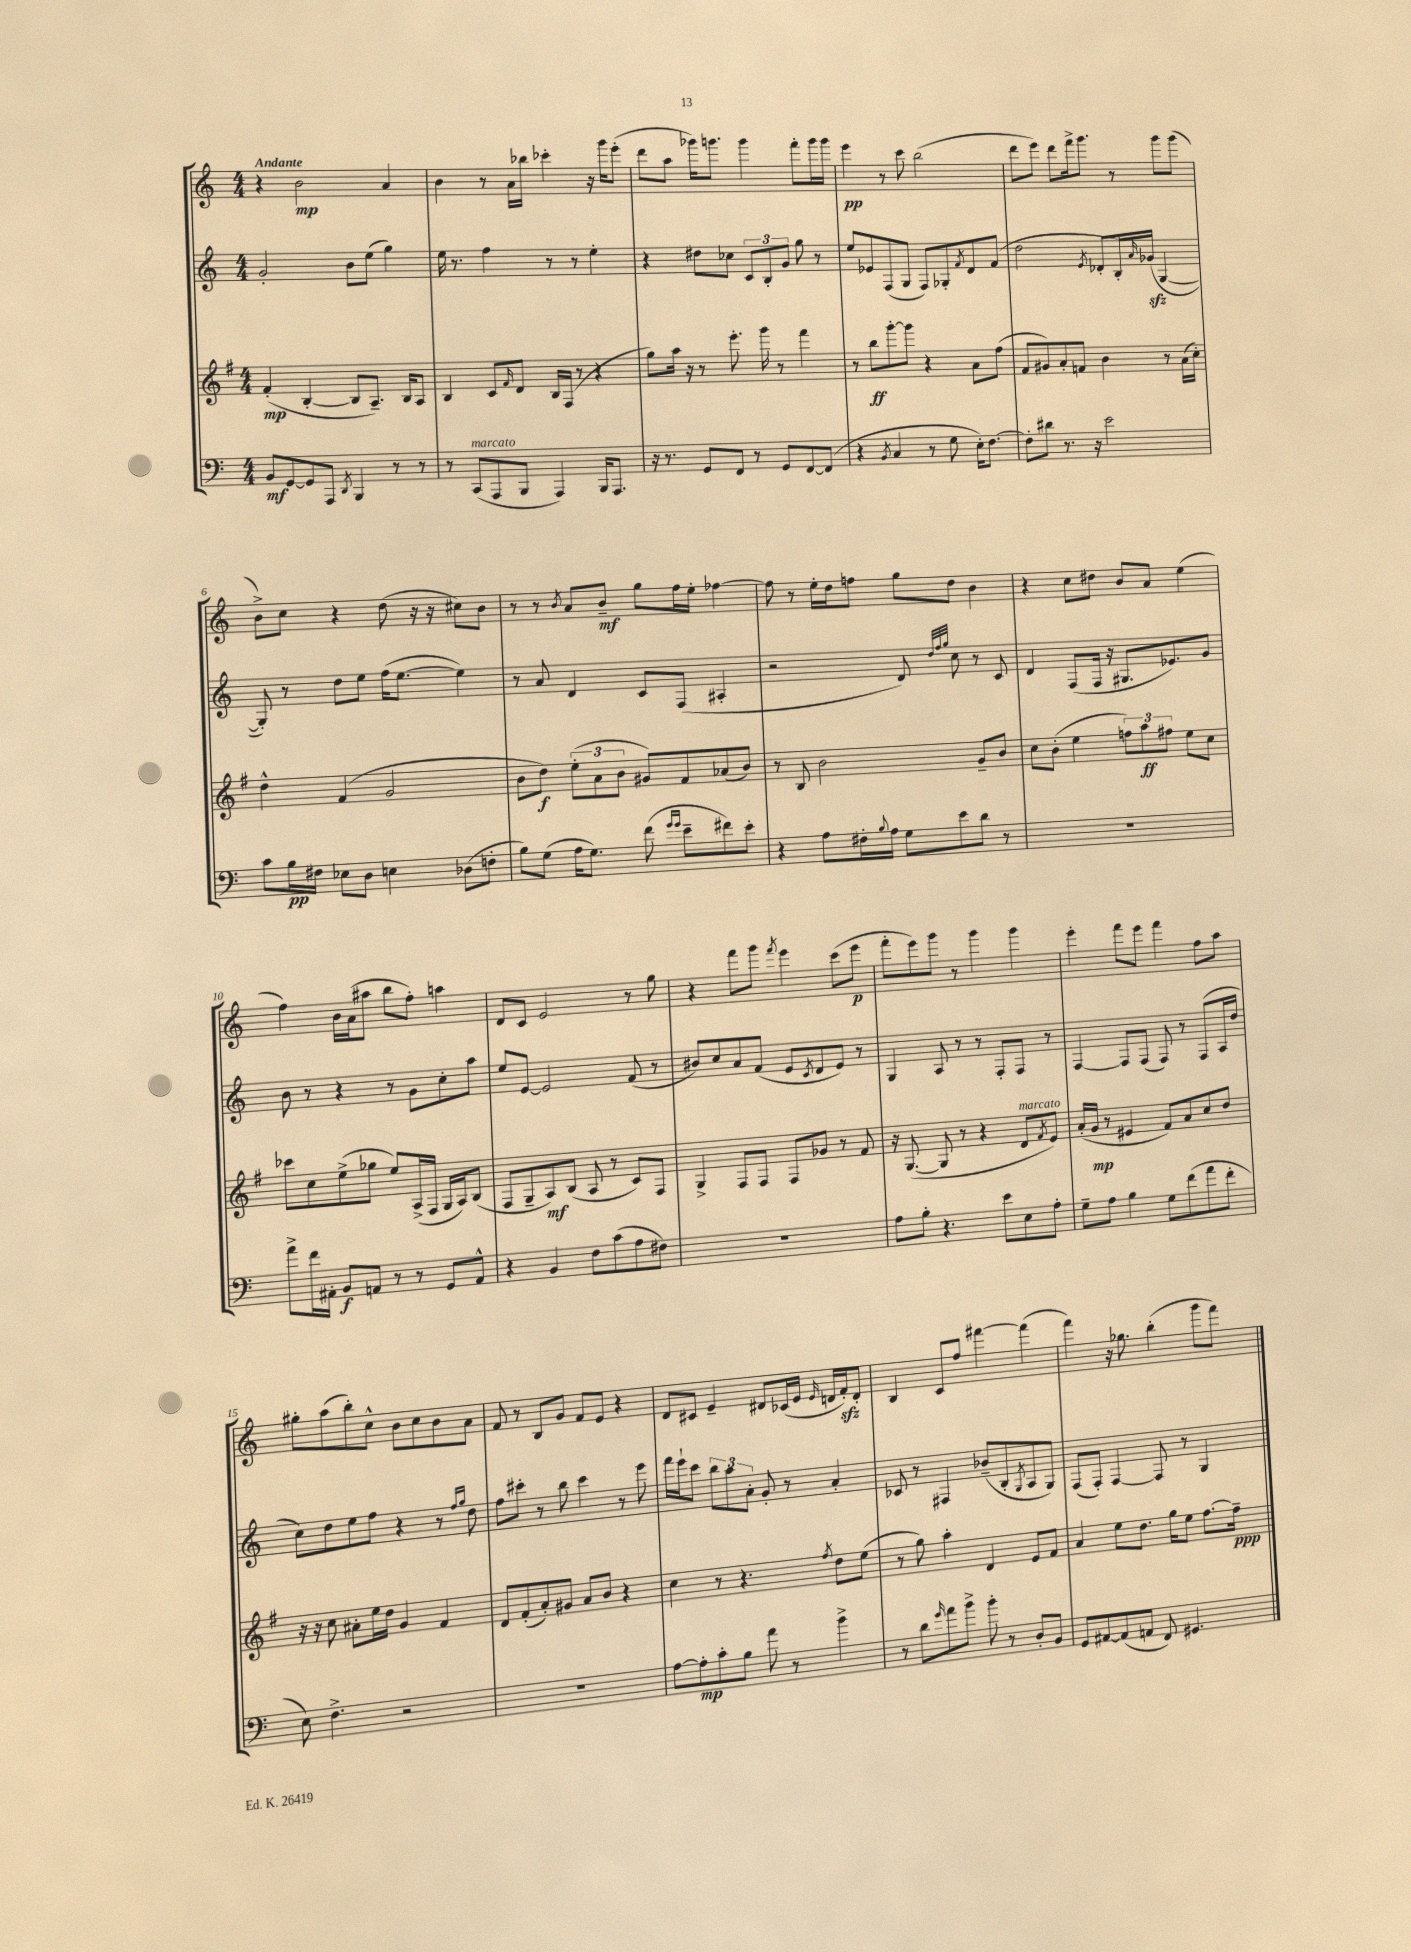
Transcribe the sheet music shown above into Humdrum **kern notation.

**kern	**dynam	**kern	**dynam	**kern	**kern	**dynam
*part4	*part4	*part3	*part3	*part2	*part1	*part1
*staff4	*staff4	*staff3	*staff3	*staff2	*staff1	*staff1
*clefF4	*	*clefG2	*	*clefG2	*clefG2	*
*k[]	*	*k[f#]	*	*k[]	*k[]	*
*M4/4	*	*M4/4	*	*M4/4	*M4/4	*
=1	=1	=1	=1	=1	=1	=1
!	!	!	!	!	!LO:TX:a:B:t=Andante	!
8BB/L	mf	(4f#'/	mp	2g'/	4r	.
[8GG/	.	.	.	.	.	.
8GG/]	.	[4B'/	.	.	2b\	mp
8AAA/J	.	.	.	.	.	.
8qDD/	.	.	.	.	.	.
4BBB/	.	8B/L]	.	8b\L	.	.
.	.	8.A~/J)	.	(8ee\J	.	.
8r	.	.	.	4gg\)	4a/	.
.	.	16B/KL	.	.	.	.
8r	.	8A/J	.	.	.	.
=2	=2	=2	=2	=2	=2	=2
8r	.	4B/	.	16ee\	4b\	.
.	.	.	.	8.r	.	.
!LO:TX:a:i:t=marcato	!	!	!	!	!	!
(8CC/L	.	.	.	.	.	.
8AAA/	.	8c/L	.	4ff\	8r	.
.	.	16qqf#/	.	.	.	.
8BBB/J	.	8d/J	.	.	16a\LL	.
.	.	.	.	.	16bb-X\JJ	.
4AAA/)	.	16B/LL	.	8r	4ccc-X'\	.
.	.	(16F#/JJ	.	.	.	.
.	.	8r	.	8r	.	.
16BBB/KL	.	4r	.	4ee'\	16r	.
8.AAA/J	.	.	.	.	16ggg\KL	.
.	.	.	.	.	(8eee'\J	.
=3	=3	=3	=3	=3	=3	=3
16r	.	8gg\L)	.	4r	8ddd\L	.
8.r	.	.	.	.	.	.
.	.	16aa\Jk	.	.	8aa\J	.
.	.	16r	.	.	.	.
8GG/L	.	8r	.	8dd#X\L	16ggg-X\KL)	.
.	.	.	.	.	8.gggn\J	.
8FF/J	.	8.eee'\	.	8cc-X\J	.	.
8r	.	.	.	12c/L	4ggg\	.
.	.	16ggg\	.	.	.	.
.	.	.	.	12B'/	.	.
8GG/L	.	8r	.	.	.	.
.	.	.	.	12g/J	.	.
[8FF/	.	4fff#\	.	8gg\	8fff'\L	.
(8FF/J]	.	.	.	8r	16ggg\L	.
.	.	.	.	.	16ggg\JJ	.
=4	=4	=4	=4	=4	=4	=4
4r	.	8r	.	8ee/L	4eee\	pp
.	.	8bb\L	ff	8e-X/	.	.
8qBB/	.	.	.	.	.	.
4C/	.	[8ggg'\	.	(8F/	8r	.
.	.	8ggg\J]	.	8G/J	8ccc\	.
8r	.	4r	.	8F/L)	(2bb\	.
8G\	.	.	.	8G-X'/	.	.
.	.	.	.	8qf/	.	.
16E'\KL)	.	8a\L	.	8d/	.	.
[8.F\J	.	.	.	.	.	.
.	.	(8ff#\J	.	(8f/J	.	.
=5	=5	=5	=5	=5	=5	=5
8F'\L]	.	8f#/L	.	2dd\	8ddd\L	.
8d#X\J	.	8g#X/)	.	.	8eee\J)	.
8.r	.	8a'/	.	.	8ddd\L	.
.	.	8fn/J	.	.	16fff^\k	.
16r	.	.	.	.	8.ggg\J	.
.	.	.	.	8qe/	.	.
2e\	.	4b\	.	8d-X'/L	.	.
.	.	.	.	16B'/L)	8r	.
.	.	.	.	16qqa/	.	.
.	.	.	.	(16g-Xzz/JJ	.	.
.	.	8r	.	[4G/	8ggg\L	.
.	.	(16a\LL	.	.	(8ggg\J	.
.	.	16cc'\JJ)	.	.	.	.
!!LO:LB:g=z
=6	=6	=6	=6	=6	=6	=6
8c\L	.	4dd^^\	.	8G'/])	8b^\L)	.
16B\L	pp	.	.	8r	8cc\J	.
16F#X\JJ	.	.	.	.	.	.
8E-X\L	.	(4f#/	.	8dd\L	4r	.
8D\J	.	.	.	8ee\J	.	.
4En\	.	2g/	.	(16ff\KL	(8dd\	.
.	.	.	.	[8.ee\J	.	.
.	.	.	.	.	16r	.
.	.	.	.	.	16r	.
(8D-X\L	.	.	.	4ee\])	8cc#X\L)	.
8Fn'\J	.	.	.	.	8b\J	.
=7	=7	=7	=7	=7	=7	=7
8B\L)	.	8b\L	.	8r	8r	.
(8G\J	.	8dd\J)	f	8a/	8r	.
.	.	.	.	.	8qb/	.
16A\KL	.	(12ee'\L	.	4d/	8a/L	.
8.G\J)	.	.	.	.	.	.
.	.	12a\	.	.	.	.
.	.	.	.	.	8b~/J	mf
.	.	12b\J	.	.	.	.
(8f\	.	8g#X/L)	.	8c/L	8gg\L	.
16qqg/LL	.	.	.	.	.	.
16qqg/JJ	.	.	.	.	.	.
8e~\L	.	8f#/	.	(8F/J	16ff\L	.
.	.	.	.	.	16ee'\JJ	.
8f#X\)	.	(8a-X/	.	4A#X'/	[4ff-X\	.
8e'\J	.	8b/J)	.	.	.	.
=8	=8	=8	=8	=8	=8	=8
4r	.	8r	.	2r	8ff-\]	.
.	.	8B/	.	.	8r	.
8A\L	.	2b\	.	.	16ee'\LL	.
.	.	.	.	.	16dd\J	.
16F#X'\L	.	.	.	.	8ffn\J	.
8qqB/	.	.	.	.	.	.
16A\JJ	.	.	.	.	.	.
8G\L	.	.	.	8d/)	8gg\L	.
.	.	.	.	32qqdd/LLL	.	.
.	.	.	.	32qqff/	.	.
.	.	.	.	32qqgg/JJJ	.	.
8e\	.	.	.	8cc\	8dd\J	.
8d\J	.	8g~/L	.	8r	4b\	.
8r	.	8b/J	.	8c/	.	.
=9	=9	=9	=9	=9	=9	=9
1r	.	8cc\L	.	4d/	4r	.
.	.	(8b'\J	.	.	.	.
.	.	4ee\	.	(8F/L	8cc\L	.
.	.	.	.	16F/Jk	8dd#X\J	.
.	.	.	.	16r	.	.
.	.	12ffn\L)	.	8.G#X/L	8b/L	.
.	.	12aa\	ff	.	.	.
.	.	.	.	.	8a/J	.
.	.	12ff#X\J	.	.	.	.
.	.	.	.	8.e-X/)	.	.
.	.	8ee\L	.	.	(4ee\	.
.	.	8cc\J	.	8g/J	.	.
!!LO:LB:g=z
=10	=10	=10	=10	=10	=10	=10
8a^\L	.	8ccc-X\L	.	8b\	4ff\)	.
16f\L	.	8cc\	.	8r	.	.
16AA#X'\JJ	.	.	.	.	.	.
8BB/L	f	(8ee^\	.	4r	16b\LL	.
.	.	.	.	.	(16a\J	.
8AAn/J	.	8gg-X\J	.	.	8aa#X\J	.
8r	.	8ee/L)	.	8r	8bb\L	.
8r	.	(16A^/L	.	8g\L	8ff'\J)	.
.	.	16F#/JJ	.	.	.	.
8GG/L	.	16G/LL	.	8cc'\	4aan\	.
.	.	16A/J)	.	.	.	.
8AA^^/J	.	(8B/J	.	8aa\J	.	.
=11	=11	=11	=11	=11	=11	=11
4r	.	8F#/L	.	8ee/L	8d/L	.
.	.	8G~/	.	[8e/J	8c/J	.
4BB/	.	8A/)	mf	2e/]	2e/	.
.	.	(8B/J	.	.	.	.
8F\L	.	8A/	.	.	.	.
(8c\	.	8r	.	.	.	.
8A\	.	8c/L)	.	(8f/	8r	.
8F#X\J)	.	8F#/J	.	8r	8gg\	.
=12	=12	=12	=12	=12	=12	=12
1r	.	4G^/	.	8b#X/L)	4r	.
.	.	.	.	8cc/	.	.
.	.	8F#/L	.	8a/	8fff\L	.
.	.	8F#/J	.	(8f/J	8ggg\J	.
.	.	.	.	.	8qfff/	.
.	.	8F#/L	.	8e/L	4eee\	.
.	.	.	.	8qc/	.	.
.	.	8g-X/J	.	8d/	.	.
.	.	8r	.	8e/J)	(8ccc\L	.
.	.	8f#/	.	8r	8eee\J	p
=13	=13	=13	=13	=13	=13	=13
8A\L	.	16r	.	4G/	8fff'\L	.
.	.	([8.G/	.	.	.	.
8B'\J	.	.	.	.	8eee\)	.
4.r	.	8G/]	.	8A/	8ggg\J	.
.	.	8r	.	8r	8r	.
.	.	4r	.	8r	4ggg\	.
8e\L	.	.	.	8F'/L	.	.
!	!	!LO:TX:a:i:t=marcato	!	!	!	!
8E\	.	8d/L	.	8F/J	4ggg\	.
.	.	8qf#/	.	.	.	.
8A'\J	.	8e/J)	.	8r	.	.
=14	=14	=14	=14	=14	=14	=14
8G~\L	.	(16a'/LL	.	[4F/	4eee'\	.
.	.	16g/JJ	mp	.	.	.
8A\J	.	8r	.	.	.	.
4B\	.	4e#X/	.	8F/L]	8fff\L	.
.	.	.	.	(8F/J	8eee\J	.
8G\L	.	8f#/L)	.	8F/)	4fff\	.
(8f\	.	8a/	.	8r	.	.
8a\	.	8cc/	.	(8F/L	8ff\L	.
8f'\J	.	8dd/J	.	16A/L	8aa\J	.
.	.	.	.	16dd/JJ	.	.
!!LO:LB:g=z
=15	=15	=15	=15	=15	=15	=15
8E\)	.	16r	.	8cc\L)	8gg#X'\L	.
.	.	16r	.	.	.	.
4.F^\	.	8cc\	.	8dd\	(8aa\	.
.	.	8a#X'\L	.	8ee\	8bb'\)	.
.	.	16ee\L	.	8ff\J	8cc^^\J	.
.	.	16dd\JJ	.	.	.	.
2r	.	4g/	.	4r	8b\L	.
.	.	.	.	.	8cc\	.
.	.	4f#/	.	8r	8b\	.
.	.	.	.	16qqff/LL	.	.
.	.	.	.	16qqgg/JJ	.	.
.	.	.	.	8dd\	8a\J	.
=16	=16	=16	=16	=16	=16	=16
1r	.	8d/L	.	8ff\L	8f/	.
.	.	(8f#'/	.	8ccc#X'\J	8r	.
.	.	8a'/)	.	8r	8B/L	.
.	.	8g#X/J	.	8bb\	8g/J	.
.	.	8a/L	.	4ccc#\	8f/L	.
.	.	8b/J	.	.	8e/J	.
.	.	4r	.	8r	4r	.
.	.	.	.	8eee\	.	.
=17	=17	=17	=17	=17	=17	=17
[8A\L	.	4cc\	.	16fff\LL	8d/L	.
.	.	.	.	16eee`\J	.	.
8A'\]	mp	.	.	8ccc\J	8c#X/J	.
8c'\	.	8r	.	12bb\L	4e~/	.
.	.	.	.	12aa\	.	.
8B\J	.	4.r	.	.	.	.
.	.	.	.	12a'\J	.	.
8a\	.	.	.	8g'/	8d#X/L	.
8r	.	.	.	8r	(16c-X/L	.
.	.	.	.	.	16e/JJ	.
.	.	8qff#/	.	.	16qqe/	.
4b^\	.	8dd\L	.	4a'/	16dn/LL	.
.	.	.	.	.	16fzz'/J)	.
.	.	(8ee\J	.	.	8d'/J	.
=18	=18	=18	=18	=18	=18	=18
8r	.	8r	.	8c-X/	4B/	.
8d\L	.	8gg\)	.	8r	.	.
16qqg/	.	.	.	.	.	.
8a\	.	4aa'\	.	4F#X/	8c/L	.
8b^\J	.	.	.	.	8ff/J	.
8b'\	.	4d/	.	(8b-X~/L	[4fff#X\	.
8r	.	.	.	8B'/	.	.
.	.	.	.	8qG/	.	.
8D'/L	.	8e/L	.	8A/	(4fff#\]	.
8BB/J	.	8f#/J	.	8G/J)	.	.
=19	=19	=19	=19	=19	=19	=19
8GG/L	.	4a/	.	(8F/L	4fff\)	.
[8AA#X/	.	.	.	8F'/J)	.	.
(8AA#/]	.	8ee\L	.	[4F/	16r	.
.	.	.	.	.	8.gg-X\	.
8AAn/J	.	8.dd\J	.	.	.	.
8FF/)	.	.	.	8F/]	(4bb'\	.
.	.	16gg\KL	.	.	.	.
4.GG#X/	.	8ee\J	.	8r	.	.
.	.	[8.ff#\L	.	4G/	8ggg\L	.
.	.	.	.	.	8fff\J)	.
.	.	16ff#~\Jk]	ppp	.	.	.
==	==	==	==	==	==	==
*-	*-	*-	*-	*-	*-	*-
